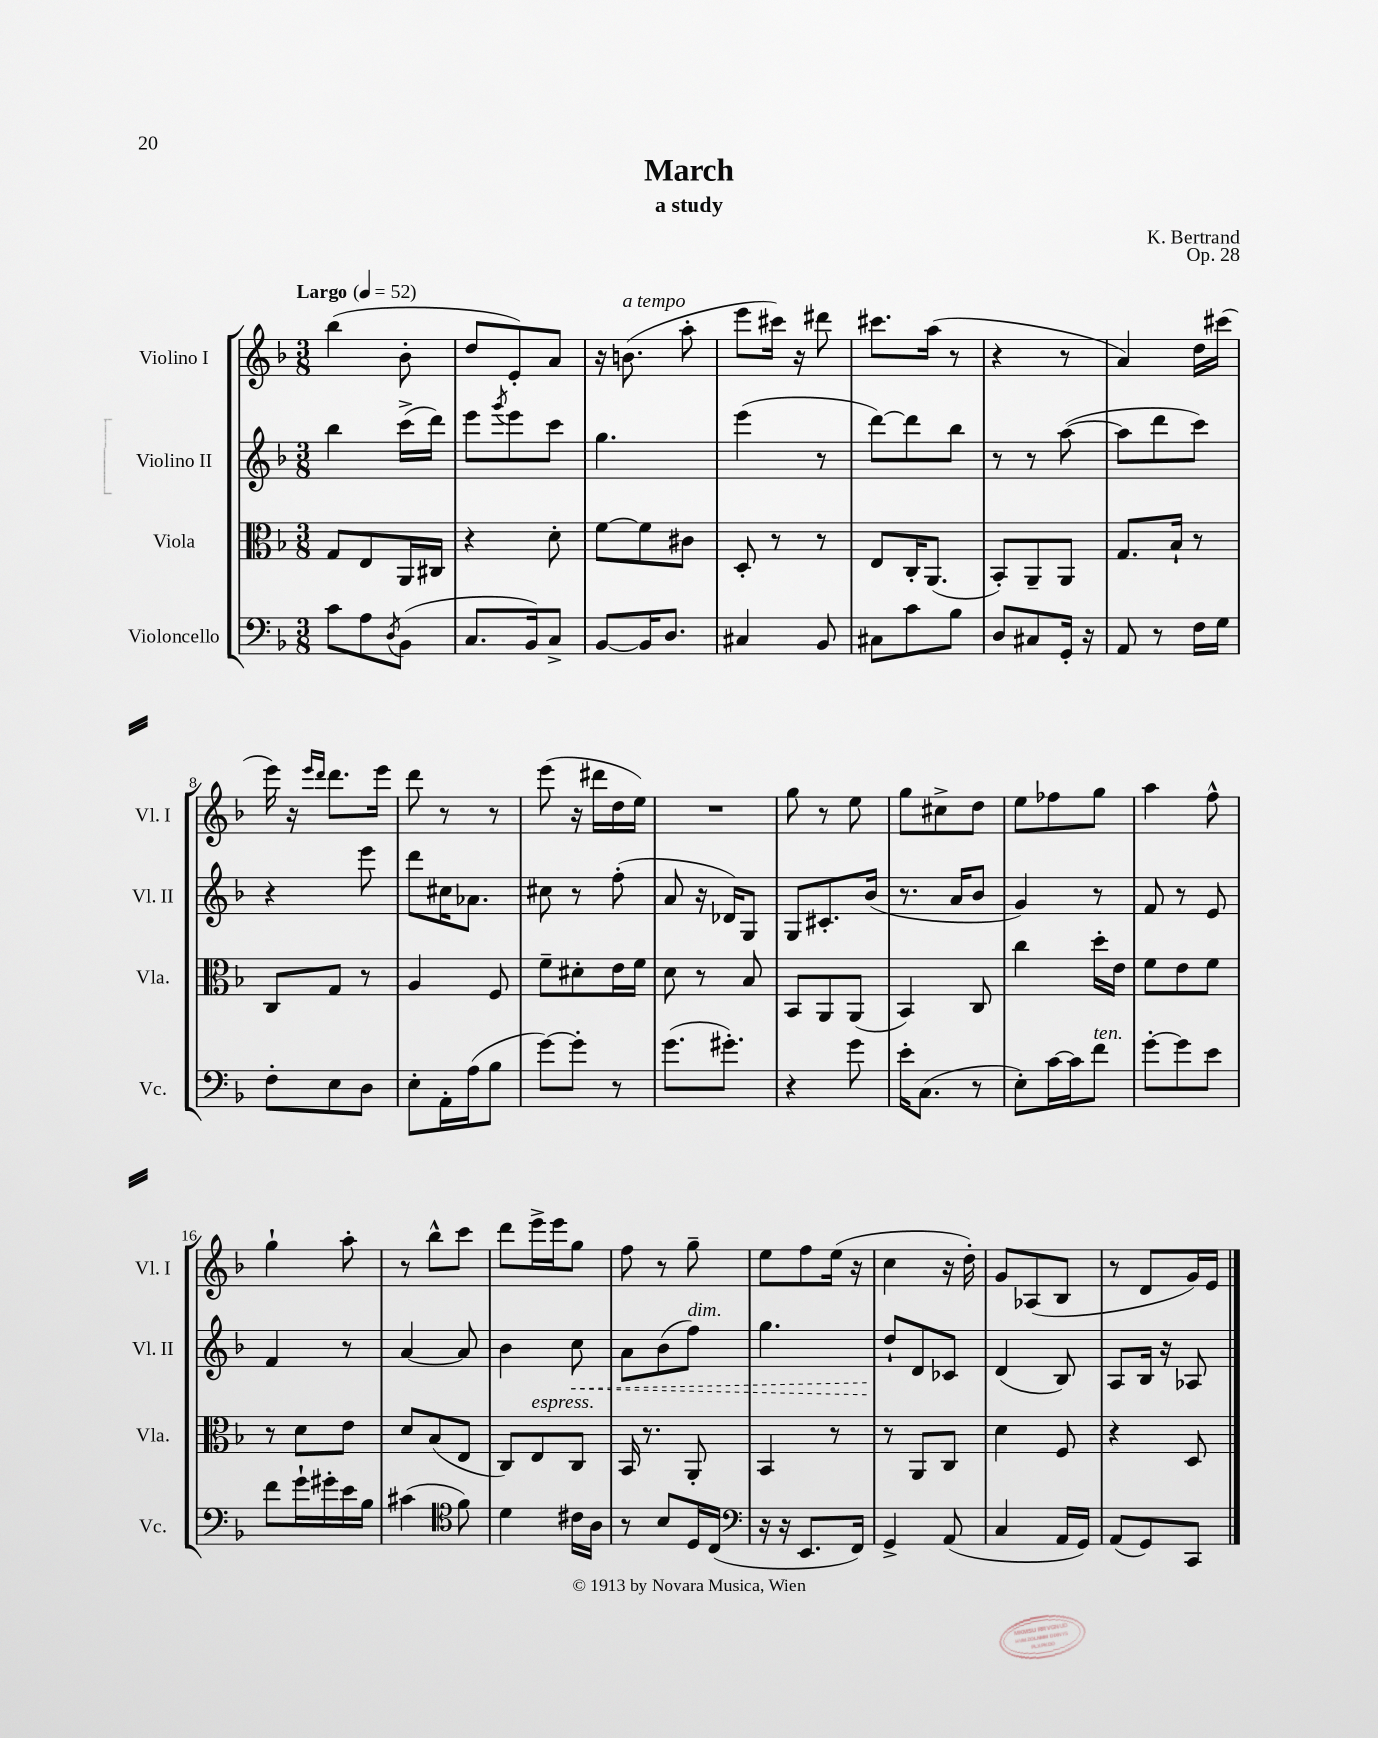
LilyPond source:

\header { title = "March" composer = "K. Bertrand" subtitle = "a study" opus = "Op. 28" }
<<
\new StaffGroup <<
\new Staff = "s0" \with { instrumentName = "Violino I" shortInstrumentName = "Vl. I" } {
    \clef treble \key f \major \numericTimeSignature \time 3/8 \tempo "Largo" 4 = 52
    bes''4( bes'8-. |
    d''8 e'8-.) a'8 |
    r16 b'8.^\markup { \italic "a tempo" }( a''8-. |
    e'''8 cis'''16) r16 dis'''8 |
    cis'''8. a''16( r8 |
    r4 r8 |
    a'4) d''16 cis'''16( |
    e'''16) r16 \grace { e'''16 d'''16 } d'''8. e'''16 |
    d'''8 r8 r8 |
    e'''8( r16 dis'''16 d''16 e''16) |
    R4. |
    g''8 r8 e''8 |
    g''8 cis''8-> d''8 |
    e''8 fes''8 g''8 |
    a''4 f''8-^ |
    g''4-! a''8-. |
    r8 bes''8-^ c'''8 |
    d'''8 e'''16-> e'''16 g''8 |
    f''8 r8 g''8-- |
    e''8 f''8 e''16( r16 |
    c''4 r16 d''16-.) |
    g'8 aes8( bes8 |
    r8 d'8 g'16) e'16 \bar "|." |
}
\new Staff = "s1" \with { instrumentName = "Violino II" shortInstrumentName = "Vl. II" } {
    \clef treble \key f \major \numericTimeSignature \time 3/8
    bes''4 c'''16->( d'''16) |
    e'''8 \acciaccatura { g'''8 } e'''8 c'''8 |
    g''4. |
    e'''4( r8 |
    d'''8~) d'''8 bes''8 |
    r8 r8 a''8~( |
    a''8 d'''8 c'''8) |
    r4 e'''8 |
    d'''8 cis''16 aes'8. |
    cis''8 r8 f''8-.( |
    a'8 r16 des'16) g8 |
    g8 cis'8.-. bes'16( |
    r8. a'16 bes'8 |
    g'4) r8 |
    f'8 r8 e'8 |
    f'4 r8 |
    a'4~ a'8 |
    bes'4 \once \override Hairpin.style = #'dashed-line c''8\< |
    a'8 bes'8( f''8^\markup { \italic "dim." }) |
    g''4. |
    d''8-!\! d'8 ces'8 |
    d'4( bes8) |
    a8 bes16 r16 aes8 \bar "|." |
}
\new Staff = "s2" \with { instrumentName = "Viola" shortInstrumentName = "Vla." } {
    \clef alto \key f \major \numericTimeSignature \time 3/8
    g8 e8 a,16 cis16 |
    r4 d'8-. |
    f'8~ f'8 cis'8 |
    d8-. r8 r8 |
    e8 c16-. a,8.( |
    bes,8-.) a,8-- a,8 |
    g8. bes16-! r8 |
    c8 g8 r8 |
    a4 f8 |
    f'8-- dis'8-. e'16 f'16 |
    d'8 r8 bes8 |
    bes,8 a,8 a,8( |
    bes,4) c8 |
    c''4 d''16-. e'16 |
    f'8 e'8 f'8 |
    r8 d'8 e'8 |
    d'8 bes8( e8 |
    c8) e8^\markup { \italic "espress." } c8 |
    bes,16 r8. a,8-. |
    bes,4 r8 |
    r8 a,8 c8 |
    d'4 f8 |
    r4 d8 \bar "|." |
}
\new Staff = "s3" \with { instrumentName = "Violoncello" shortInstrumentName = "Vc." } {
    \clef bass \key f \major \numericTimeSignature \time 3/8
    c'8 a8 \acciaccatura { d8 } bes,8( |
    c8. bes,16) c8-> |
    bes,8~ bes,16 d8. |
    cis4 bes,8 |
    cis8 c'8 bes8 |
    d8 cis8 g,16-. r16 |
    a,8 r8 f16 g16 |
    f8-. e8 d8 |
    e8-. a,16-. a16( bes8 |
    g'8~) g'8-. r8 |
    g'8.( gis'8.-.) |
    r4 g'8 |
    e'16-. c8.( r8 |
    e8-.) c'16~ c'16 f'8^\markup { \italic "ten." } |
    g'8~-. g'8 e'8 |
    f'8 g'16-! gis'16-. e'16 bes16 |
    cis'4( \clef tenor f'8) |
    d'4 cis'16 a16 |
    r8 bes8 d16 c16( |
    \clef bass r16 r16 e,8. f,16) |
    g,4-> a,8( |
    c4 a,16 g,16) |
    a,8( g,8) c,8 \bar "|." |
}
>>
>>
